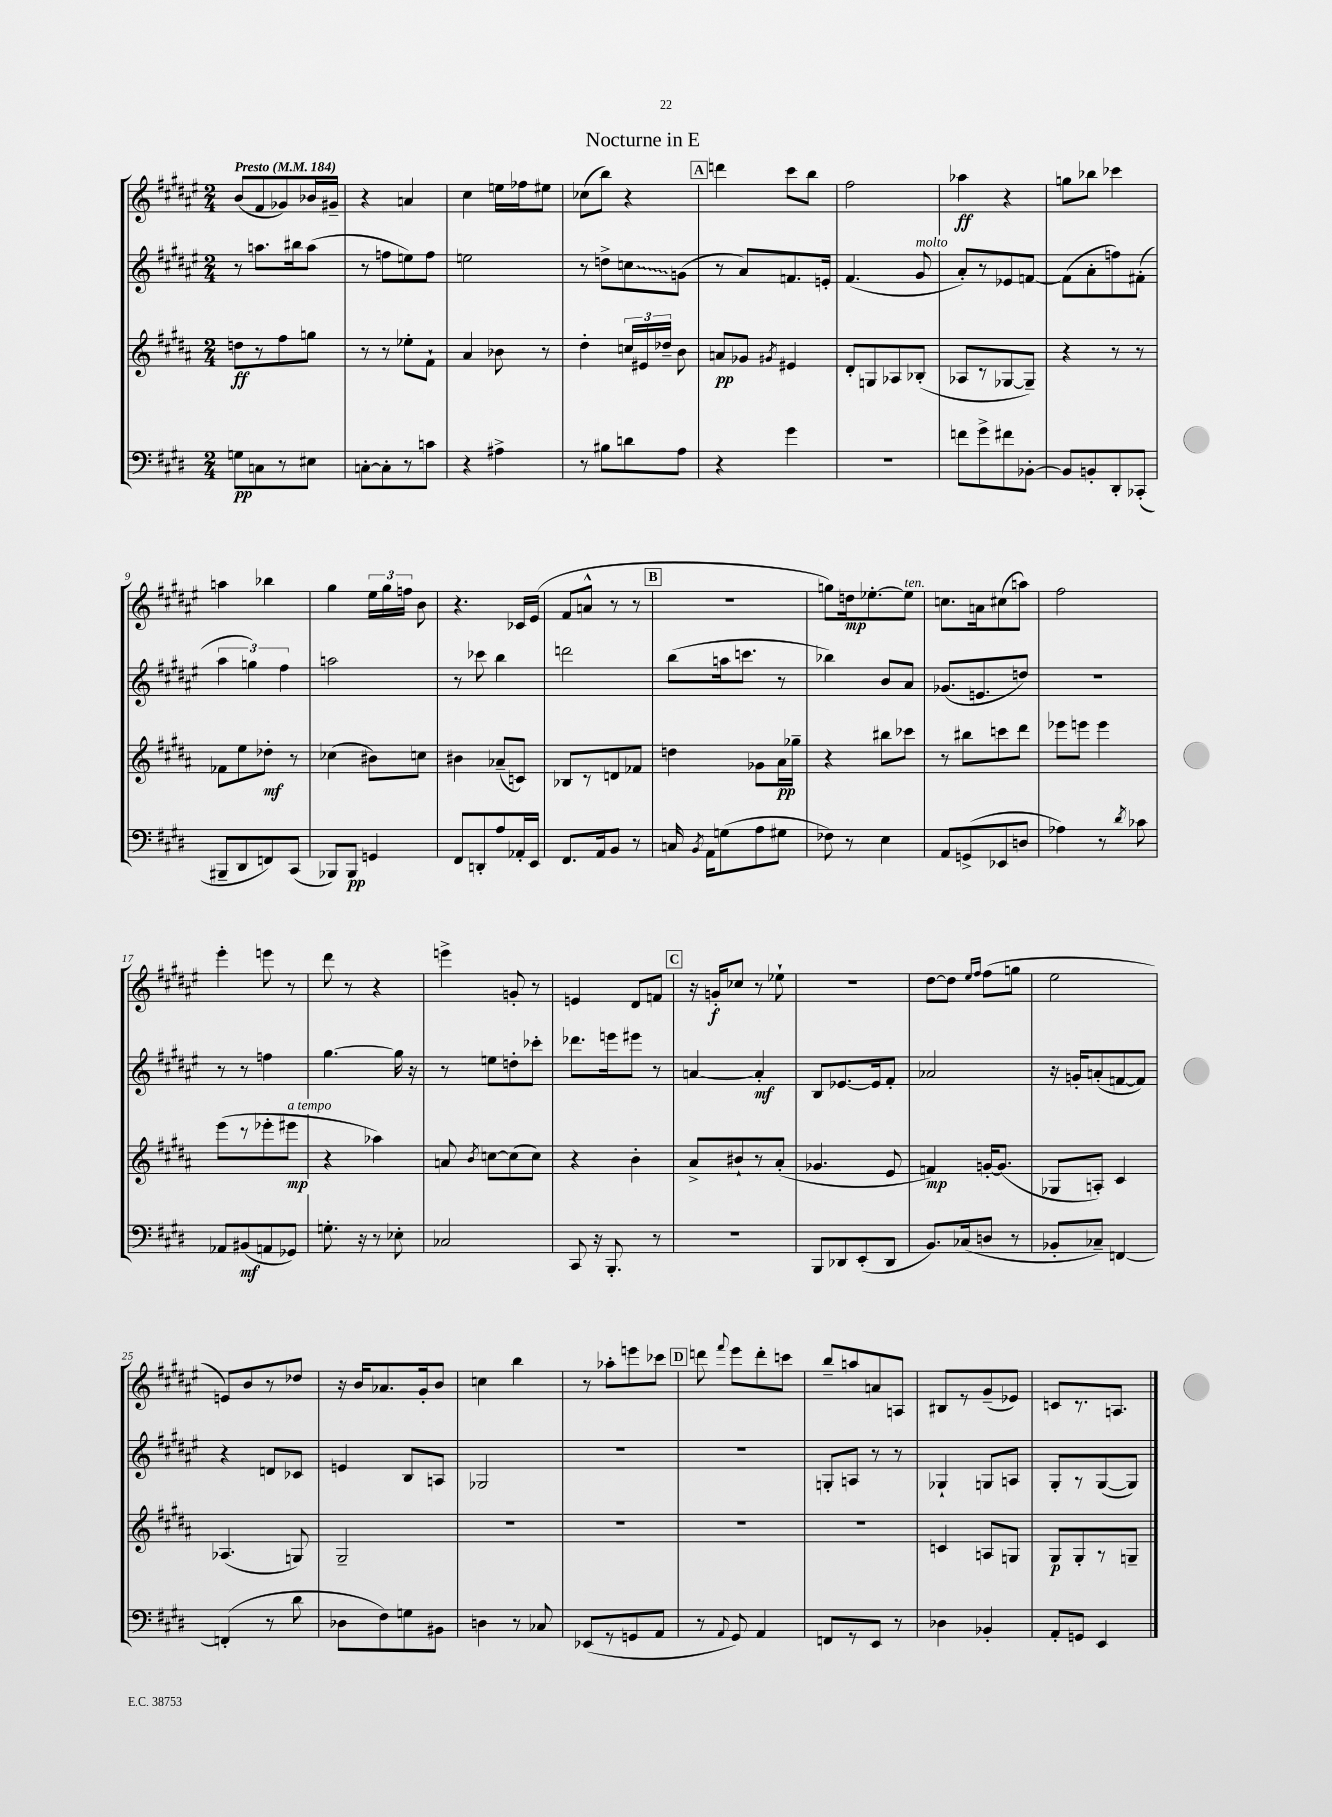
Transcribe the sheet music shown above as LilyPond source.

\header { title = "Nocturne in E" }
<<
\new StaffGroup <<
\new Staff = "s0" {
    \clef treble \key fis \major \numericTimeSignature \time 2/4 \tempo "Presto" 4 = 184
    \autoBeamOff b'8[( fis'8 ges'8) bes'16 gis'16]-- |
    r4 a'4 |
    cis''4 e''16[ fes''16 eis''8] |
    ces''8[( b''8]) r4 |
    \mark \markup { \box "A" } d'''4 cis'''8[ b''8] |
    fis''2 |
    aes''4\ff r4 |
    g''8[ bes''8] ces'''4 |
    a''4 bes''4 |
    gis''4 \tuplet 3/2 { eis''16[ gis''16 f''16] } b'8 |
    r4. ces'16[ eis'16]( |
    fis'8[ a'8]-^ r8 r8 |
    \mark \markup { \box "B" } R2 |
    g''8[) d''16\mp ees''8.~-. ees''8]^\markup { \italic "ten." } |
    c''8.[ a'16 cis''8( a''8]) |
    fis''2 |
    eis'''4-. e'''8 r8 |
    dis'''8 r8 r4 |
    e'''4-> g'8-. r8 |
    e'4 dis'8[ f'8] |
    \mark \markup { \box "C" } r16 g'16[-.\f ces''8] r8 ees''8-! |
    r2 |
    dis''8[~ dis''8] \grace { eis''16[ fis''16] } fis''8[( g''8] |
    eis''2 |
    e'8[) b'8 r8 des''8] |
    r16 b'16[ aes'8. gis'16-. b'8] |
    c''4 b''4 |
    r8 aes''8[-. e'''8 ces'''8] |
    \mark \markup { \box "D" } d'''8 \appoggiatura { fis'''8 } eis'''8[ d'''8-. c'''8] |
    b''8[-- a''8 a'8 a8] |
    bis8[ r8 gis'8--( ees'8]) |
    c'8[ r8. a8.] \bar "|." |
}
\new Staff = "s1" {
    \clef treble \key fis \major \numericTimeSignature \time 2/4
    \autoBeamOff r8 a''8.[ bis''16 a''8]( |
    r8 f''8[ e''8) f''8] |
    e''2 |
    r8 d''8[-> \once \override Glissando.style = #'zigzag c''8\glissando g'8]( |
    \mark \markup { \box "A" } r8 ais'8[) f'8. e'16]-. |
    fis'4.( gis'8^\markup { \italic "molto" } |
    ais'8[-.) r8 ees'8 f'8]~ |
    f'8[( ais'8-. f''8) fis'8]-.( |
    \tuplet 3/2 { ais''4 g''4) fis''4 } |
    a''2 |
    r8 ces'''8 b''4 |
    d'''2 |
    \mark \markup { \box "B" } b''8[( a''16 c'''8.] r8 |
    bes''4) b'8[ ais'8] |
    ges'8.[( e'8. d''8]) |
    R2 |
    r8 r8 f''4 |
    gis''4.~ gis''16 r16 |
    r8 e''8[ d''8-. ces'''8]-. |
    des'''8.[ e'''16 eis'''8] r8 |
    \mark \markup { \box "C" } a'4~ a'4-.\mf |
    b8[ ees'8.~ ees'16 fis'8]-. |
    aes'2 |
    r16 g'16[-. a'8-.( f'8~ f'8]) |
    r4 d'8[ ces'8] |
    e'4 b8[ a8] |
    ges2 |
    R2 |
    \mark \markup { \box "D" } R2 |
    g8[-. a8] r8 r8 |
    ges4-! g8[ a8] |
    gis8[-. r8 gis8~( gis8]) \bar "|." |
}
\new Staff = "s2" {
    \clef treble \key b \major \numericTimeSignature \time 2/4
    \autoBeamOff d''8[\ff r8 fis''8 g''8] |
    r8 r8 ees''8[-. fis'8]-! |
    ais'4 bes'8 r8 |
    dis''4-. \tuplet 3/2 { c''16[ eis'16 des''16]-- } b'8 |
    \mark \markup { \box "A" } a'8[\pp ges'8] \acciaccatura { gis'8 } eis'4 |
    dis'8[-. g8 aes8 bes8]-.( |
    aes8[ r8 ges8~ ges8]--) |
    r4 r8 r8 |
    fes'8[ e''8 des''8]-.\mf r8 |
    ces''4( bis'8[) c''8] |
    bis'4 aes'8[--( c'8]) |
    bes8[ r8 d'8 fes'8] |
    \mark \markup { \box "B" } d''4 ges'8[ ais'16\pp ges''16]-- |
    r4 bis''8[ ces'''8] |
    r8 bis''8[ c'''8 dis'''8] |
    ees'''8[ e'''8] e'''4 |
    e'''8[( r8 ees'''8-. eis'''8]\mp^\markup { \italic "a tempo" } |
    r4 aes''4) |
    a'8 \acciaccatura { b'8 } c''8[~ c''8( c''8]) |
    r4 b'4-. |
    \mark \markup { \box "C" } ais'8[-> bis'8-! r8 ais'8]-.( |
    ges'4. e'8 |
    f'4\mp) g'16[~-. g'8.]( |
    ges8[ a8]-.) cis'4 |
    aes4.( g8) |
    gis2-- |
    R2 |
    R2 |
    \mark \markup { \box "D" } R2 |
    R2 |
    c'4 a8[ g8] |
    gis8[\p gis8-. r8 g8]-- \bar "|." |
}
\new Staff = "s3" {
    \clef bass \key e \major \numericTimeSignature \time 2/4
    \autoBeamOff g8[\pp c8 r8 eis8] |
    c8[~-. c8-. r8 c'8] |
    r4 ais4-> |
    r8 bis8[ d'8 a8] |
    \mark \markup { \box "A" } r4 gis'4 |
    R2 |
    f'8[ gis'8-> fis'8 bes,8]~-. |
    bes,8[ b,8-. dis,8-. ces,8]-.( |
    bis,,8[-- dis,8 f,8) cis,8]( |
    bes,,8[) bes,,8]\pp g,4 |
    fis,8[ d,8-. a8 aes,16-. e,16] |
    fis,8.[ a,16 b,8] r8 |
    \mark \markup { \box "B" } c16 \acciaccatura { b,8 } a,16[ g8( a8 gis8] |
    fes8) r8 e4 |
    a,8[ g,8->( ees,8 d8] |
    aes4) r8 \acciaccatura { dis'8 } ces'8 |
    aes,8[ bis,8\mf( a,8 ges,8]) |
    g8.-. r16 r8 ees8-. |
    ces2 |
    cis,8 r16 b,,8.-. r8 |
    \mark \markup { \box "C" } r2 |
    b,,8[ des,8 e,8-.( des,8] |
    b,8.[) ces16( d8] r8 |
    bes,8[-. ces8]--) f,4~ |
    f,4-.( r8 dis'8 |
    des8[ fis8) g8 bis,8] |
    d4 r8 ces8 |
    ees,8[( r8 g,8 a,8] |
    \mark \markup { \box "D" } r8 \appoggiatura { a,8 } gis,8) a,4 |
    f,8[ r8 e,8] r8 |
    des4 bes,4-. |
    a,8[-. g,8] e,4 \bar "|." |
}
>>
>>
